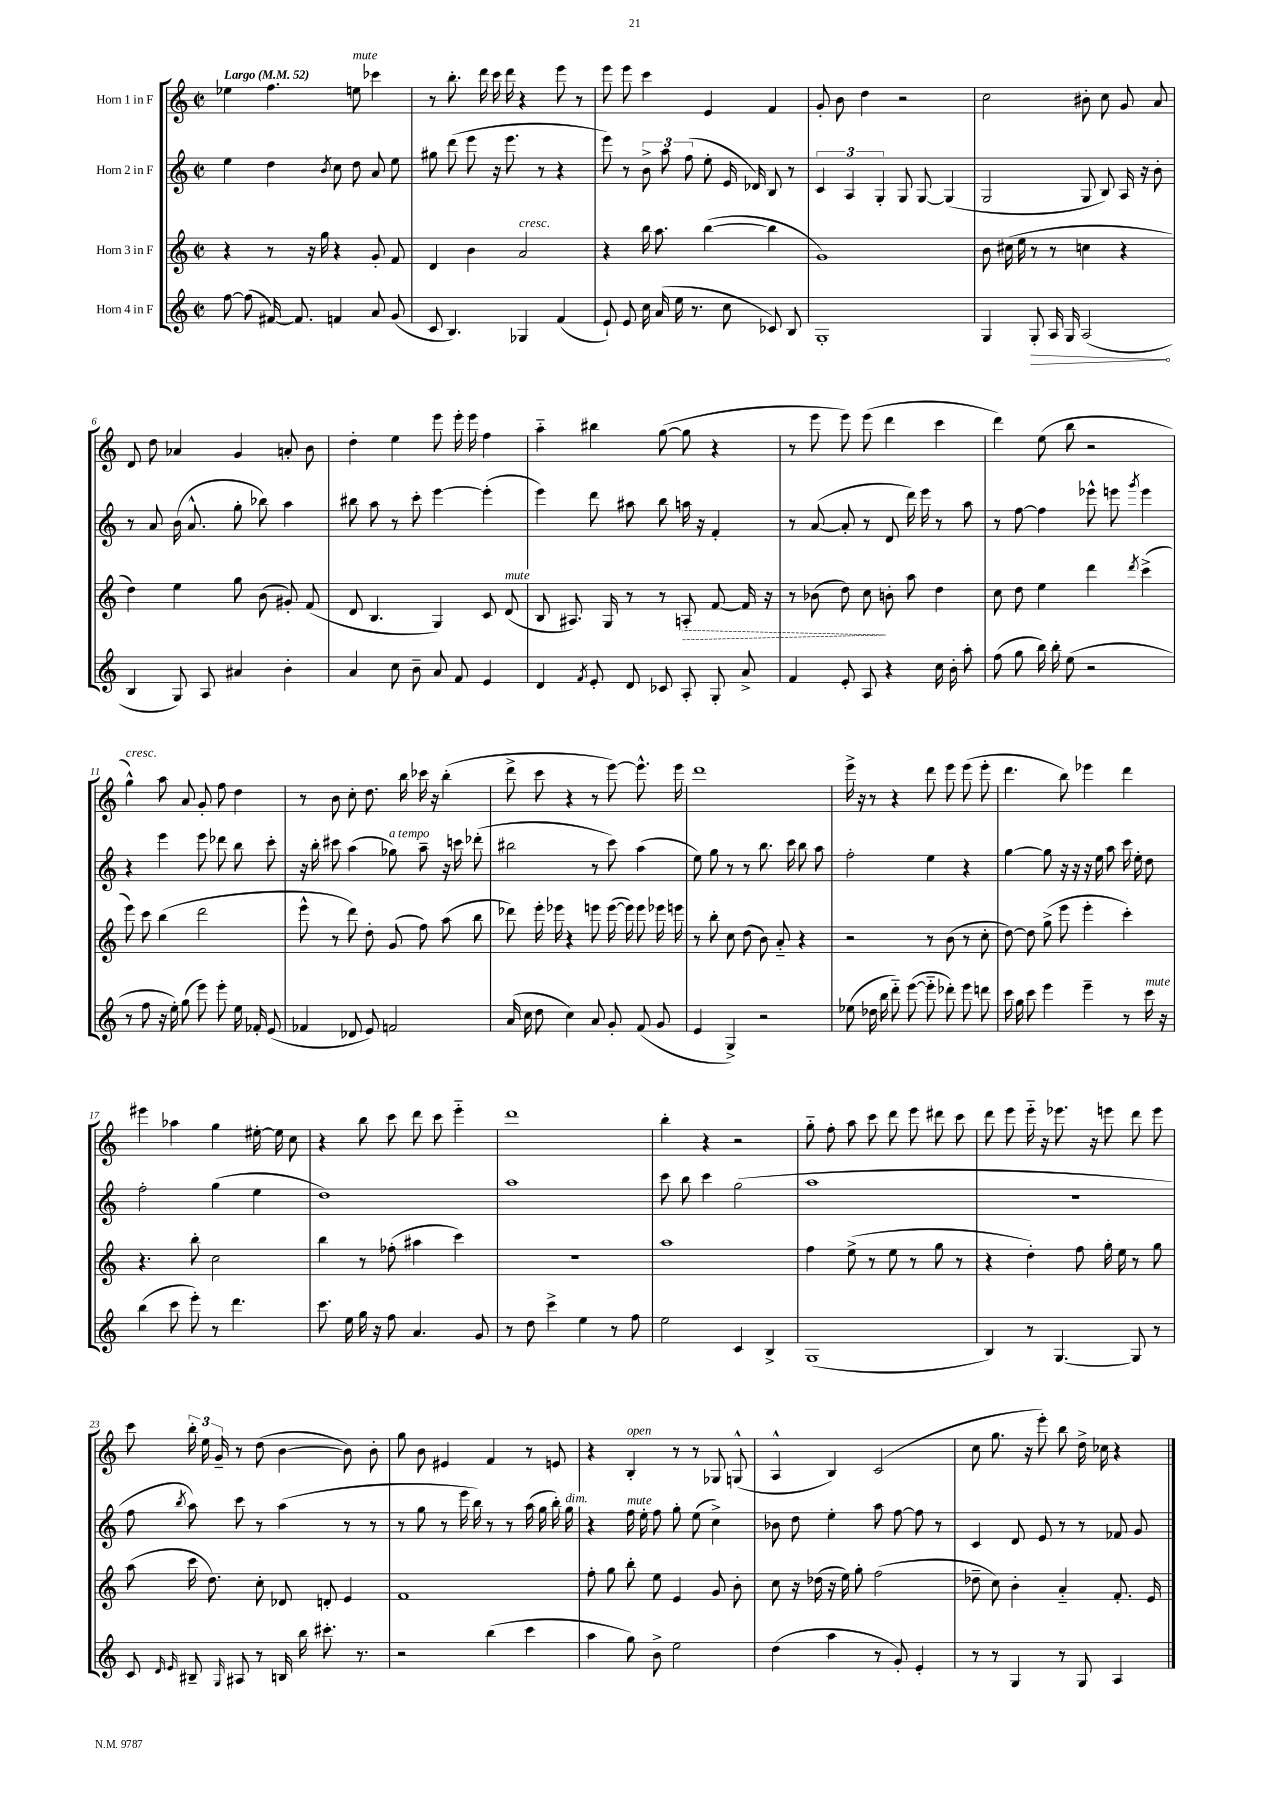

**kern	**dynam	**kern	**dynam	**kern	**kern
*part4	*part4	*part3	*part3	*part2	*part1
*staff4	*staff4	*staff3	*staff3	*staff2	*staff1
*I"Horn 4 in F	*	*I"Horn 3 in F	*	*I"Horn 2 in F	*I"Horn 1 in F
*clefG2	*	*clefG2	*	*clefG2	*clefG2
*k[]	*	*k[]	*	*k[]	*k[]
*M2/2	*	*M2/2	*	*M2/2	*M2/2
*met(c|)	*	*met(c|)	*	*met(c|)	*met(c|)
*MM52	*	*MM52	*	*MM52	*MM52
=1	=1	=1	=1	=1	=1
!	!	!	!	!	!LO:TX:a:B:t=Largo
[8ff\	.	4r	.	4ee\	4ee-X\
(8ff\]	.	.	.	.	.
[16f#X/)	.	8r	.	4dd\	4.ff\
8.f#/]	.	.	.	.	.
.	.	16r	.	.	.
.	.	16gg\	.	.	.
.	.	.	.	8qb/	.
4fn/	.	4r	.	8cc\	.
!	!	!	!	!	!LO:TX:a:i:t=mute
.	.	.	.	8dd\	8een\
8a/	.	8g'/	.	8a/	4ccc-X\
(8g/	.	8f/	.	8ee\	.
=2	=2	=2	=2	=2	=2
8c/	.	4d/	.	8gg#X\	8r
4.B/)	.	.	.	(8ddd\	8.bb'\
.	.	4b\	.	8eee\	.
.	.	.	.	.	16ddd\
.	.	.	.	16r	16ccc\
.	.	.	.	8.eee\	16ddd\
!	!	!LO:TX:a:i:t=cresc.	!	!	!
4G-X/	.	2a/	.	.	4r
.	.	.	.	8r	.
(4f/	.	.	.	4r	8eee\
.	.	.	.	.	8r
=3	=3	=3	=3	=3	=3
8e`/)	.	4r	.	8eee\)	8eee\
8e/	.	.	.	8r	8eee\
16cc\	.	16bb\	.	12b^\	4ccc\
(16a/	.	8.aa\	.	.	.
.	.	.	.	12aa\	.
16ee\	.	.	.	.	.
.	.	.	.	(12ff\	.
8.r	.	.	.	.	.
.	.	([4bb\	.	8ee'\	4e/
8cc\	.	.	.	16e/	.
.	.	.	.	16d-X/)	.
8c-X/)	.	4bb\]	.	8B/	4f/
8B/	.	.	.	8r	.
=4	=4	=4	=4	=4	=4
1G'	.	1g)	.	6c/	8g'/
.	.	.	.	.	8b\
.	.	.	.	6A/	.
.	.	.	.	.	4dd\
.	.	.	.	6G'/	.
.	.	.	.	8G/	2r
.	.	.	.	[8G/	.
.	.	.	.	(4G/]	.
=5	=5	=5	=5	=5	=5
4G/	.	8b\	.	2G/	2cc\
.	.	(16cc#X\	.	.	.
.	.	16ee\	.	.	.
!	!LO:HP:b	!	!	!	!
8G'/	>	8r	.	.	.
16A/	.	8r	.	.	.
16G/	.	.	.	.	.
(2A/	.	4ccn\	.	8G/	8b#X'\
.	.	.	.	8B/)	8cc\
.	.	4r	.	16A/	8g/
.	.	.	.	16r	.
.	.	.	.	8b'\	8a/
.	]	.	.	.	.
!!LO:LB:g=z
=6	=6	=6	=6	=6	=6
4B/	.	4dd\)	.	8r	8d/
.	.	.	.	8a/	8dd\
8G/)	.	4ee\	.	(16b\	4a-X/
.	.	.	.	8.a^^/	.
8A/	.	.	.	.	.
4a#X/	.	8gg\	.	8gg'\	4g/
.	.	(8b\	.	8bb-X\)	.
4b'\	.	8g#X'/)	.	4aa\	8an'/
.	.	(8f/	.	.	8b\
=7	=7	=7	=7	=7	=7
4a/	.	8d/	.	8bb#X\	4dd'\
.	.	4.B/	.	8aa\	.
8cc\	.	.	.	8r	4ee\
8b~\	.	.	.	8ccc'\	.
8a/	.	4G/)	.	[4eee\	8eee\
8f/	.	.	.	.	16eee'\
.	.	.	.	.	16eee\
4e/	.	8c/	.	(4eee'\]	4ff\
!	!	!LO:TX:a:i:t=mute	!	!	!
.	.	(8d/	.	.	.
=8	=8	=8	=8	=8	=8
4d/	.	8B/	.	4eee\)	4aa\
.	.	8.A#X/)	.	.	.
8qf/	.	.	.	.	.
8e'/	.	.	.	8ddd\	4bb#X\
.	.	16G/	.	.	.
8d/	.	8r	.	8aa#X\	.
8c-X/	.	8r	.	8bb\	([8gg\
!	!	!	!LO:HP:b	!	!
8A'/	.	8An'/	>	16aan\	8gg\]
.	.	.	.	16r	.
8G'/	.	[8f/	.	4f'/	4r
8a^/	.	16f/]	.	.	.
.	.	16r	.	.	.
=9	=9	=9	=9	=9	=9
4f/	.	8r	.	8r	8r
.	.	(8b-X\	.	([8a/	8eee\
8e'/	.	8dd\)	.	8a'/]	8eee\)
8A/	.	8cc\	.	8r	(8eee\
4r	.	8bn'\	]	8d/	4ddd\
.	.	8aa\	.	16ddd\)	.
.	.	.	.	16eee\	.
16cc\	.	4dd\	.	8r	4ccc\
16b'\	.	.	.	.	.
8aa'\	.	.	.	8aa\	.
=10	=10	=10	=10	=10	=10
(8ff\	.	8cc\	.	8r	4ddd\)
8gg\	.	8dd\	.	[8ff\	.
16bb\)	.	4ee\	.	4ff\]	(8ee\
16bb'\	.	.	.	.	.
(8ee\	.	.	.	.	8bb\
2r	.	4ddd\	.	8eee-X^^\	2r
.	.	.	.	8eeen\	.
.	.	8qddd/	.	8qggg/	.
.	.	(4ccc^\	.	4eee\	.
!!LO:LB:g=z
=11	=11	=11	=11	=11	=11
!	!	!	!	!	!LO:TX:a:i:t=cresc.
8r	.	8eee\)	.	4r	4gg^^\)
8ff\	.	8ccc\	.	.	.
16r	.	(4bb\	.	4eee\	8aa\
16ee'\)	.	.	.	.	.
(8gg\	.	.	.	.	8a/
8eee\)	.	2ddd\	.	8eee\	8g'/
8eee'\	.	.	.	8ddd-X\	8ff\
16ee\	.	.	.	8bb\	4dd\
16f-X'/	.	.	.	.	.
(8e/	.	.	.	8ccc'\	.
=12	=12	=12	=12	=12	=12
4f-X/	.	8eee^^\	.	16r	8r
.	.	.	.	16bb'\	.
.	.	8r	.	8ccc#X\	8b\
8d-X/	.	8ddd\)	.	(4aa\	8cc'\
8e/)	.	8dd'\	.	.	8.dd\
!	!	!	!	!LO:TX:a:i:t=a tempo	!
2fn/	.	(8g/	.	8gg-X\)	.
.	.	.	.	.	16bb\
.	.	8ff\)	.	8aa~\	16ccc-X\
.	.	.	.	.	16r
.	.	(8aa\	.	16r	(4bb'\
.	.	.	.	16cccn\	.
.	.	8bb\	.	(8ddd-X'\	.
=13	=13	=13	=13	=13	=13
(16a/	.	8ddd-X\)	.	2bb#X\	8ddd^\
16cc\	.	.	.	.	.
8dd\	.	16eee'\	.	.	8ccc\
.	.	16eee-X\	.	.	.
4cc\)	.	4r	.	.	4r
8a/	.	8eeen\	.	8r	8r
8g'/	.	([16eee\	.	8ccc\)	[8eee\)
.	.	16eee\])	.	.	.
(8f/	.	8eee\	.	(4aa\	8.eee^^\]
8g/	.	16eee-X\	.	.	.
.	.	16eeen\	.	.	16eee\
=14	=14	=14	=14	=14	=14
4e/	.	8r	.	8ee\)	1ddd
.	.	8bb'\	.	8gg\	.
4G^/)	.	8cc\	.	8r	.
.	.	(8dd\	.	8r	.
2r	.	8b\)	.	8.bb\	.
.	.	8a/	.	.	.
.	.	.	.	16ccc\	.
.	.	4r	.	8bb\	.
.	.	.	.	8aa\	.
=15	=15	=15	=15	=15	=15
(8ee-X\	.	2r	.	2ff'\	16eee^\
.	.	.	.	.	16r
16dd-X\	.	.	.	.	8r
16bb\	.	.	.	.	.
8ddd\)	.	.	.	.	4r
([8eee\	.	.	.	.	.
8eee\]	.	8r	.	4ee\	8ddd\
8ddd-X'\)	.	(8b\	.	.	8eee\
8eee\	.	8r	.	4r	(8eee\
8dddn\	.	8cc'\	.	.	8eee'\
=16	=16	=16	=16	=16	=16
16ccc\	.	[8dd\)	.	[4gg\	4.ddd\
16gg\	.	.	.	.	.
8ccc\	.	8dd\]	.	.	.
4eee\	.	(8gg^\	.	8gg\]	.
.	.	8eee\	.	16r	8bb\)
.	.	.	.	16r	.
4eee~\	.	4eee'\	.	16r	4eee-X\
.	.	.	.	16ee\	.
.	.	.	.	8aa\	.
8r	.	4ccc'\)	.	16ccc\	4ddd\
.	.	.	.	16ee'\	.
!LO:TX:a:i:t=mute	!	!	!	!	!
16ccc\	.	.	.	8dd\	.
16r	.	.	.	.	.
!!LO:LB:g=z
=17	=17	=17	=17	=17	=17
(4bb\	.	4.r	.	2ff'\	4eee#X\
8ccc\	.	.	.	.	4aa-X\
8eee'\)	.	8bb'\	.	.	.
8r	.	2cc\	.	(4gg\	4gg\
4.ddd\	.	.	.	.	.
.	.	.	.	4ee\	[16ee#X'\
.	.	.	.	.	16ee#\]
.	.	.	.	.	8cc\
=18	=18	=18	=18	=18	=18
8.ccc\	.	4bb\	.	1dd)	4r
16ee\	.	.	.	.	.
16gg\	.	8r	.	.	8bb\
16r	.	.	.	.	.
8ff\	.	(8ff-X'\	.	.	8ccc\
4.a/	.	4aa#X\	.	.	8ddd\
.	.	.	.	.	8ccc\
.	.	4ccc\)	.	.	4eee\
8g/	.	.	.	.	.
=19	=19	=19	=19	=19	=19
8r	.	1r	.	1aa	1ddd
8dd\	.	.	.	.	.
4ccc^\	.	.	.	.	.
4ee\	.	.	.	.	.
8r	.	.	.	.	.
8ff\	.	.	.	.	.
=20	=20	=20	=20	=20	=20
2ee\	.	1aa	.	8ccc\	4bb'\
.	.	.	.	8bb\	.
.	.	.	.	4ccc\	4r
4c/	.	.	.	(2gg\	2r
4B^/	.	.	.	.	.
=21	=21	=21	=21	=21	=21
(1G	.	4ff\	.	1aa	8gg\
.	.	.	.	.	8ff'\
.	.	(8ee^\	.	.	8aa\
.	.	8r	.	.	8ccc\
.	.	8ee\	.	.	8ddd\
.	.	8r	.	.	8eee\
.	.	8gg\	.	.	8ddd#X\
.	.	8r	.	.	8ccc\
=22	=22	=22	=22	=22	=22
4B/)	.	4r	.	1r	8ddd\
.	.	.	.	.	8eee\
8r	.	4dd'\)	.	.	16eee\
.	.	.	.	.	16r
[4.G/	.	.	.	.	8.eee-X\
.	.	8ff\	.	.	.
.	.	.	.	.	16r
.	.	16gg'\	.	.	8eeen\
.	.	16ee\	.	.	.
8G/]	.	8r	.	.	8ddd\
8r	.	8gg\	.	.	8eee\
!!LO:LB:g=z
=23	=23	=23	=23	=23	=23
8c/	.	(8aa\	.	8ff\	8ccc\
16qqd/	.	.	.	.	.
16qqe/	.	.	.	8qbb/	.
8B#X~/	.	16ccc\	.	8aa\)	24bb'\
.	.	.	.	.	24ee\
.	.	8.dd\)	.	.	.
.	.	.	.	.	24g~/
16qqG/	.	.	.	.	.
8A#X/	.	.	.	8ccc\	8r
8r	.	8cc'\	.	8r	(8dd\
16Bn/	.	8d-X/	.	(4aa\	[4b\
16bb\	.	.	.	.	.
8.ccc#X'\	.	8dn'/	.	.	.
.	.	4e/	.	8r	8b\])
8.r	.	.	.	.	.
.	.	.	.	8r	8b'\
=24	=24	=24	=24	=24	=24
2r	.	1f	.	8r	8gg\
.	.	.	.	8gg\	8b\
.	.	.	.	8r	4e#X/
.	.	.	.	16eee\	.
.	.	.	.	16bb\)	.
(4bb\	.	.	.	8r	4f/
.	.	.	.	8r	.
4ccc\	.	.	.	(16aa\	8r
.	.	.	.	16gg\	.
.	.	.	.	16bb'\)	8en/
!	!	!	!	!LO:TX:a:i:t=dim.	!
.	.	.	.	16gg\	.
=25	=25	=25	=25	=25	=25
4aa\	.	8ff'\	.	4r	4r
.	.	8gg\	.	.	.
!	!	!	!	!	!LO:TX:a:i:t=open
!	!	!	!	!LO:TX:a:i:t=mute	!
8gg\)	.	8bb'\	.	16ff\	4B'/
.	.	.	.	16ee'\	.
8b^\	.	8ee\	.	8ff\	.
2ee\	.	4e/	.	8gg'\	8r
.	.	.	.	(8ee\	8r
.	.	8g/	.	4cc^\)	8G-X/
.	.	8b'\	.	.	(8Gn^^/
=26	=26	=26	=26	=26	=26
(4dd\	.	8cc\	.	8b-X\	4A^^/
.	.	16r	.	8dd\	.
.	.	(16dd-X\	.	.	.
4aa\	.	16r	.	4ee'\	4B/)
.	.	16ee\)	.	.	.
.	.	8gg'\	.	.	.
8r	.	(2ff\	.	8aa\	(2c/
8g'/)	.	.	.	[8ff\	.
4e'/	.	.	.	8ff\]	.
.	.	.	.	8r	.
=27	=27	=27	=27	=27	=27
8r	.	8dd-X~\	.	4c/	8cc\
8r	.	8cc\)	.	.	8.gg\
4G/	.	4b'\	.	8d/	.
.	.	.	.	.	16r
.	.	.	.	8e/	8eee'\)
8r	.	4a/	.	8r	8bb\
8G/	.	.	.	8r	16dd^\
.	.	.	.	.	16cc-X\
4A/	.	8.f'/	.	8f-X/	4r
.	.	.	.	8g/	.
.	.	16e/	.	.	.
==	==	==	==	==	==
*-	*-	*-	*-	*-	*-
